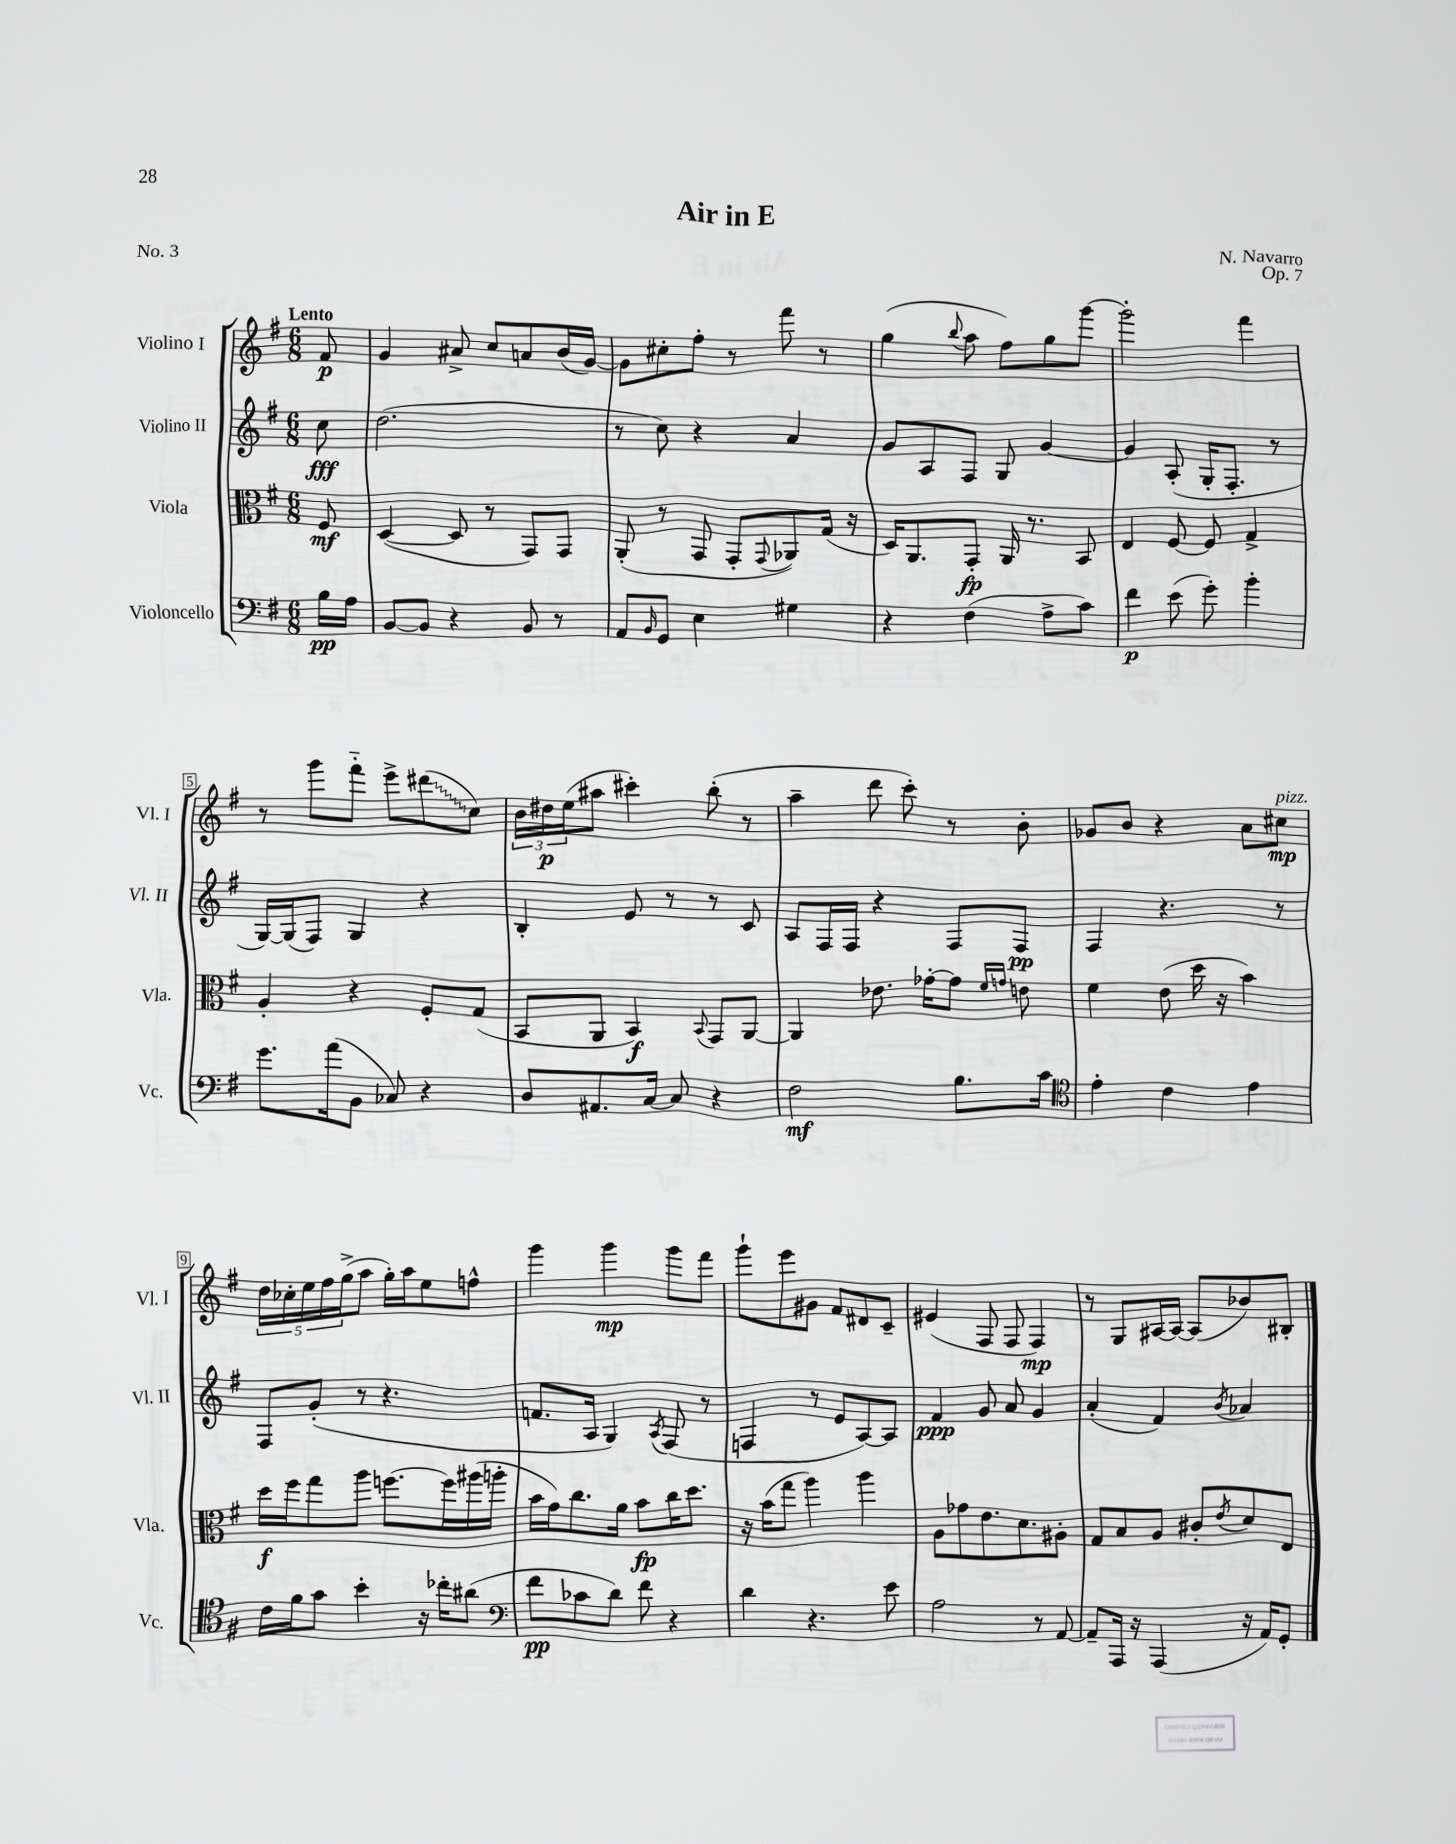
\header { title = "Air in E" composer = "N. Navarro" opus = "Op. 7" piece = "No. 3" }
<<
\new StaffGroup <<
\new Staff = "s0" \with { instrumentName = "Violino I" shortInstrumentName = "Vl. I" } {
    \clef treble \key g \major \numericTimeSignature \time 6/8 \partial 8 \tempo "Lento"
    fis'8\p |
    g'4 ais'8-> c''8 a'8 b'16( g'16~) |
    g'8 cis''8-. fis''8-. r8 fis'''8 r8 |
    g''4( \appoggiatura { b''8 } a''8 fis''8) g''8 g'''8~ |
    g'''2-. fis'''4 |
    r8 g'''8 fis'''8-_ e'''8-> \once \override Glissando.style = #'zigzag dis'''8\glissando( c''8) |
    \tuplet 3/2 { b'16 dis''16\p e''16( } ais''8 cis'''4-.) b''8-.( r8 |
    a''4-- d'''8 c'''8-.) r8 b'8-. |
    ges'8 b'8 r4 a'8 cis''8\mp^\markup { \italic "pizz." } |
    \tuplet 5/4 { d''16 ces''16-. e''16 fis''16 g''16->( } a''8 g''16-.) a''16 e''8 f''8-^ |
    g'''4 g'''4\mp g'''8 fis'''8 |
    g'''8-! e'''8 gis'8 fis'8 dis'8 c'8-- |
    eis'4( fis8 fis8 fis4\mp) |
    r8 g8 ais16~ ais16~ ais8( bes'8) bis8-. \bar "|." |
}
\new Staff = "s1" \with { instrumentName = "Violino II" shortInstrumentName = "Vl. II" } {
    \clef treble \key g \major \numericTimeSignature \time 6/8 \partial 8
    c''8\fff |
    d''2.( |
    r8 c''8) r4 a'4 |
    g'8 a8 fis8 g8 g'4~ |
    g'4 a8-.( g16-. fis8.-. r8 |
    g16~) g16( fis8) g4 r4 |
    b4-. e'8 r8 r8 c'8 |
    a8 fis16 fis16 r4 fis8 fis8\pp |
    fis4 r4. r8 |
    fis8 g'8-.( r8 r4. |
    f'8. a16 g4) \acciaccatura { a8 } fis8( r8 |
    f4 r8 e'8 a8~) a8 |
    fis'4\ppp g'8 a'8 g'4 |
    a'4-.( fis'4) \acciaccatura { b'8 } aes'4 \bar "|." |
}
\new Staff = "s2" \with { instrumentName = "Viola" shortInstrumentName = "Vla." } {
    \clef alto \key g \major \numericTimeSignature \time 6/8 \partial 8
    fis8\mf |
    d4~( d8 r8 g,8) g,8 |
    a,8-.( r8 g,8 g,8-. \appoggiatura { g,8 } aes,8) g16( r16 |
    d16) a,8. g,8-.\fp a,16 r8. b,8 |
    e4 fis8~ fis8 g4-> |
    a4-. r4 fis8-. g8( |
    b,8 a,8 b,4\f) \appoggiatura { b,8 } g,8 a,8~ |
    a,4 ees'8. ges'16~-. ges'8 \grace { fis'16 g'16 } e'8 |
    fis'4 e'8( d''16 r16 b'4) |
    d''16\f fis''16 g''8 a''8 f''8.~ f''16 ais''16( a''16-. |
    b'16 g'16) c''8. a'16 b'8\fp c''16 d''8. |
    r16 b'16( g''8 a''4) a''4 |
    a8 ges'8 e'8. d'8. ais8-. |
    g8 b8 a8 cis'8-. \acciaccatura { e'8 } d'8 e8 \bar "|." |
}
\new Staff = "s3" \with { instrumentName = "Violoncello" shortInstrumentName = "Vc." } {
    \clef bass \key g \major \numericTimeSignature \time 6/8 \partial 8
    b16\pp a16 |
    b,8~ b,8 r4 b,8 r8 |
    a,8 \grace { b,16 } g,8 e4 gis4 |
    r4 fis4( a8-> c'8) |
    fis'4\p e'8( g'8-.) b'4-. |
    g'8. a'16( b,8 ces8) r4 |
    d8 ais,8. c16~ c8 r4 |
    fis2\mf b8. c'16 |
    \clef tenor e'4-. c'4 e'4 |
    c'16 fis'16 g'8 b'4-. r16 ces''16-. ais'8( |
    \clef bass fis'8\pp ces'8 d'8) fis'8 r4 |
    d'4 r4. e'8 |
    a2 r8 a,8~ |
    a,8-- a,,16 r16 a,,4( r16 a,16) g,8-. \bar "|." |
}
>>
>>
\layout { \context { \Score \override BarNumber.stencil = #(make-stencil-boxer 0.1 0.3 ly:text-interface::print) } }
